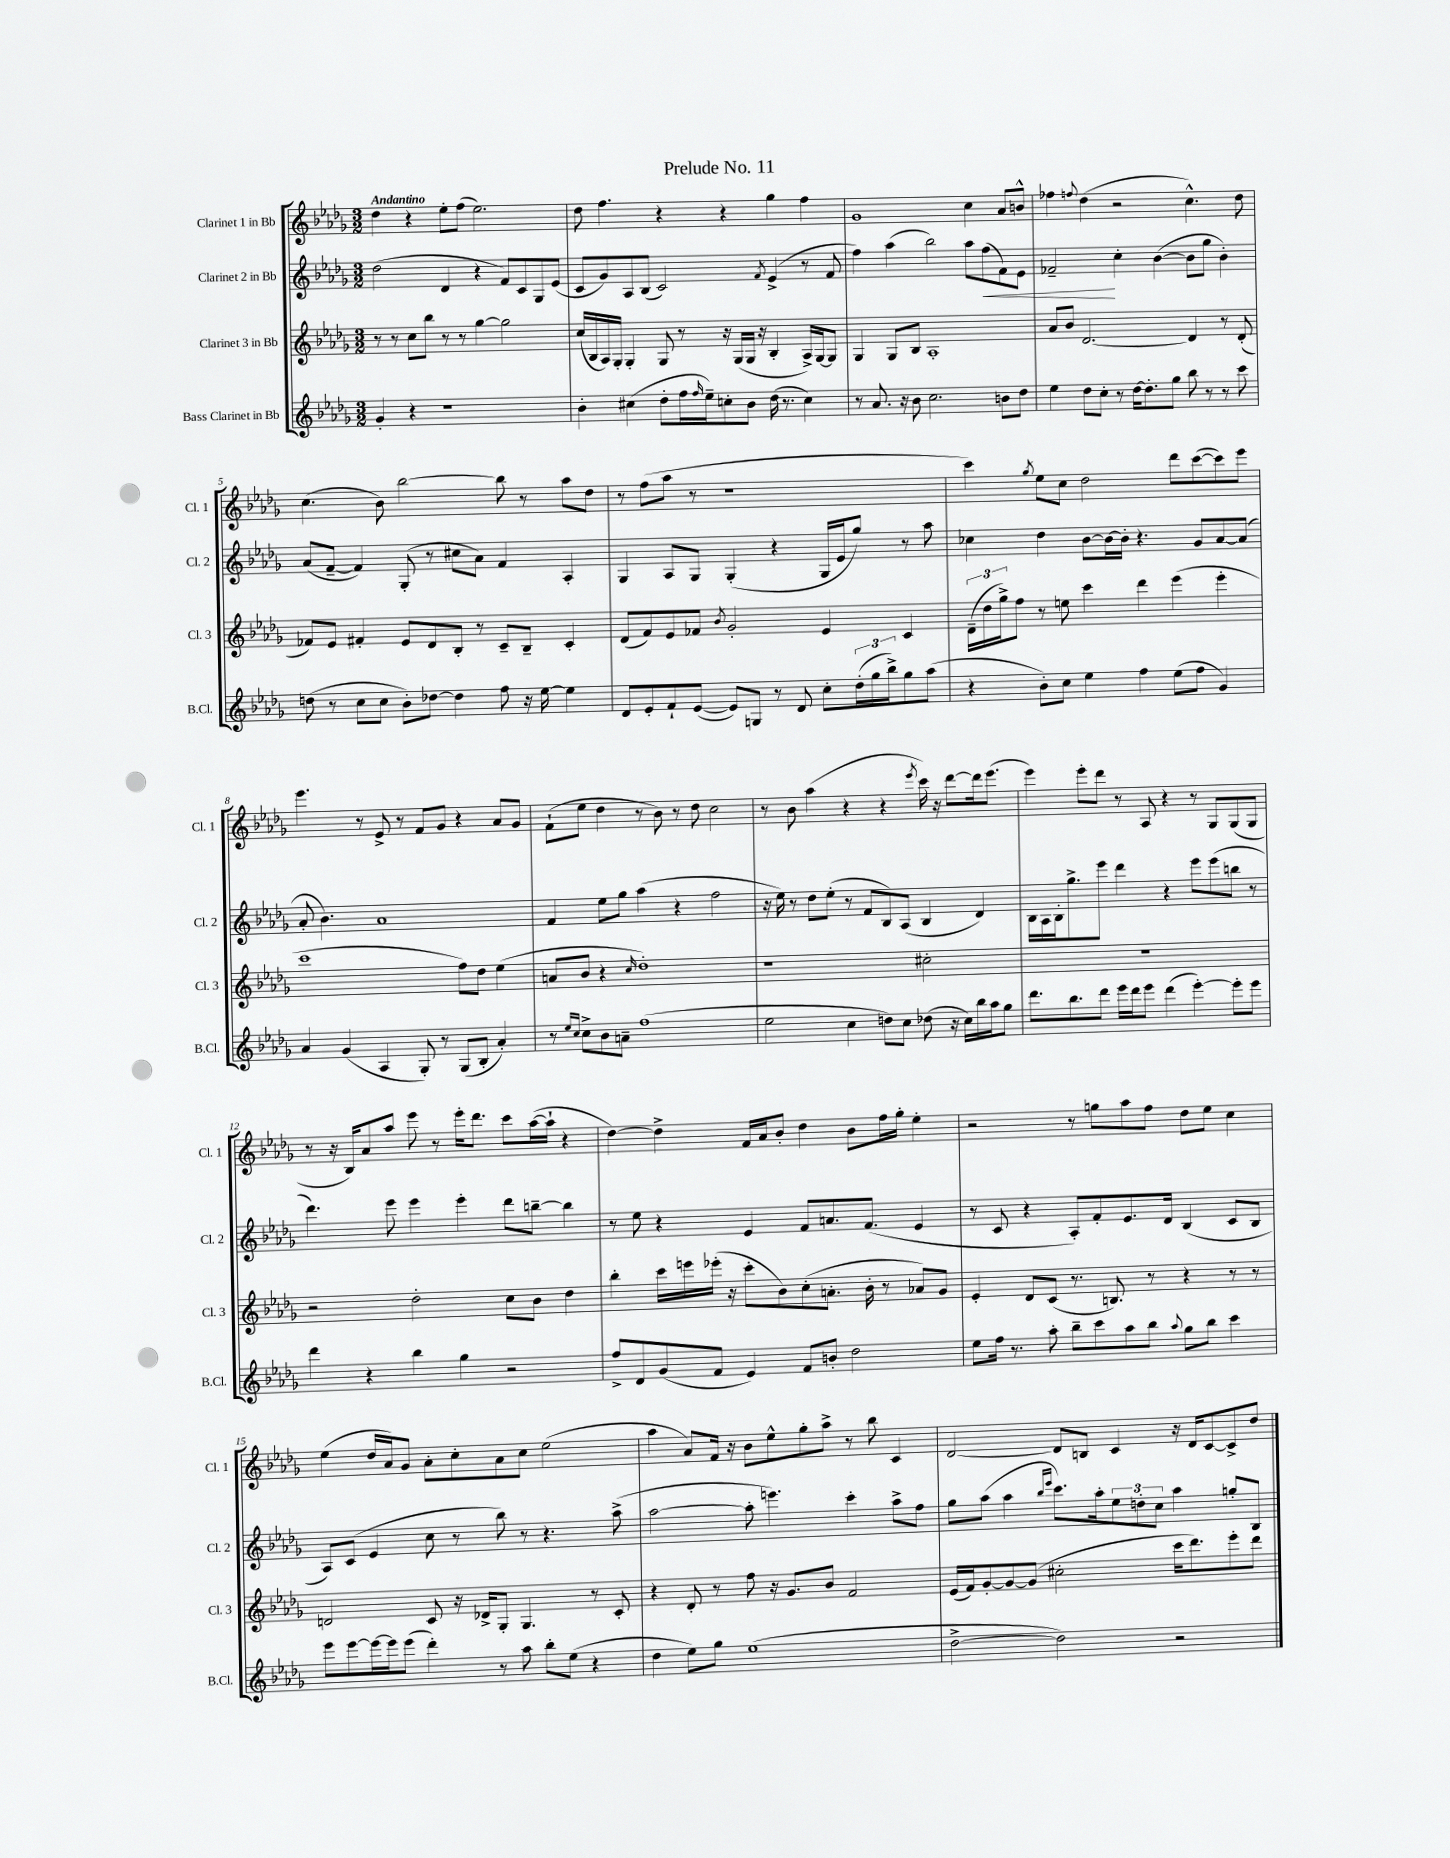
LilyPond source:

\header { title = "Prelude No. 11" }
<<
\new StaffGroup <<
\new Staff = "s0" \with { instrumentName = "Clarinet 1 in Bb" shortInstrumentName = "Cl. 1" } {
    \clef treble \key des \major \numericTimeSignature \time 3/2 \tempo "Andantino"
    des''4 r4 ees''8-. f''8( ees''2.) |
    des''8 f''4. r4 r4 ges''4 f''4 |
    ges'1 c''4 aes'8 b'8-^ |
    fes''4 \appoggiatura { f''8 } des''4( r2 c''4.-^) des''8 |
    c''4.( bes'8) bes''2~ bes''8 r8 aes''8 des''8 |
    r8 f''8( aes''8 r8 r1 |
    c'''4) \acciaccatura { ges''8 } ees''8 c''8 des''2 des'''8 c'''8~( c'''8) ees'''8 |
    ees'''4. r8 ees'8-> r8 f'8 ges'8 r4 aes'8 ges'8 |
    f'8-!( ees''8 des''4 r8 bes'8) r8 des''8 c''2 |
    r8 bes'8 aes''4( r4 r4 \acciaccatura { ees'''8 } c'''16) r16 des'''8~ des'''16 ees'''8.( |
    ees'''4) ees'''8-. des'''8 r8 aes8 r4 r8 ges8 ges8( ges8 |
    r8 r16 bes16) aes'8 aes''8 ees'''8 r8 ees'''16-. des'''8. c'''8 aes''16~( aes''16-! r4 |
    des''4~) des''4-> f'16 aes'16 bes'8-. des''4 bes'8 f''16 ges''16-. ees''4-. |
    r2 r8 g''8 aes''8 f''8 des''8 ees''8 c''4 |
    ees''4( des''16 aes'16) ges'8 aes'8-. c''8-. aes'8 c''8 ees''2( |
    aes''4 aes'8) f'16 r16 bes'8 ees''8-^ ges''8-. aes''8-> r8 bes''8 c'4 |
    des'2~ des'8 b8 c'4 r16 des'16 c'8~ c'8-> des''8 \bar "|." |
}
\new Staff = "s1" \with { instrumentName = "Clarinet 2 in Bb" shortInstrumentName = "Cl. 2" } {
    \clef treble \key des \major \numericTimeSignature \time 3/2
    des''2( des'4 r4 f'8) c'8 ges8 ees'8( |
    c'8 ges'8) aes8 bes8( c'2) \acciaccatura { f'8 } ees'4->( r8 f'8 |
    f''4) aes''4( bes''2) aes''8 f''8\<( f'8) ees'8 |
    fes'2--\! c''4-. bes'4~( bes'8 ges''8 bes'4-.) |
    aes'8( f'8~-- f'4) ges8-.( r8 cis''8 aes'8) f'4 aes4-. |
    ges4 aes8 ges8 ges4-.( r4 ges16 ees'16 ges''8) r8 aes''8 |
    ces''4 des''4 bes'8~ bes'16~ bes'16-. r4. ges'8 aes'8~ aes'8( |
    aes'8-. bes'4.) aes'1 |
    f'4 ees''8 ges''8 aes''4( r4 f''2 |
    r16 ees''16) r8 des''8 ees''8-.( r8 f'8 bes8) aes8( bes4 des'4) |
    bes16 aes16 bes16-. ges''8.-> ees'''8 des'''4 r4 ees'''8 ees'''8( b''8 r8 |
    des'''4.) ees'''8 ees'''4 ees'''4-. des'''8 b''8~-- b''4 |
    r8 ees''8 r4 ees'4 f'8 a'8. f'8.( ees'4 |
    r8 c'8 r4 aes8-.) f'8-. ees'8. des'16 bes4( c'8 bes8 |
    aes8) c'8( ees'4 c''8 r8 bes''8) r8 r4. aes''8->( |
    aes''2~ aes''8-. e'''4.) c'''4-. aes''8-> f''8 |
    ges''8 aes''8( aes''4 \grace { bes''16 ees'''16 } c'''8.) aes''16-. \tuplet 3/2 { ees''8 d''8-. c''8 } aes''4 g''8-. bes8 \bar "|." |
}
\new Staff = "s2" \with { instrumentName = "Clarinet 3 in Bb" shortInstrumentName = "Cl. 3" } {
    \clef treble \key des \major \numericTimeSignature \time 3/2
    r8 r8 c''8 bes''8 r8 r8 ges''4~ ges''2 |
    c''16( bes16 aes16) ges16-. ges4-. ges8 r8 r16 ges16( ges16 r16 bes4-. aes16->) ges16~ ges8 |
    ges4 ges8 bes8 aes1-. |
    aes'8 bes'8 des'2.~ des'4 r8 des'8-.( |
    fes'8) ees'8 fis'4-. ees'8 des'8 bes8-. r8 c'8-- bes8-- c'4-. |
    des'8( f'8) ees'8 fes'8 \acciaccatura { bes'8 } ges'2-. ees'4 c'4 |
    \tuplet 3/2 { des'16--( des''16 ges''16->) } f''8 r8 e''8 c'''4 des'''4 ees'''4( ees'''4-. |
    c'''1 f''8) des''8 ees''4( |
    a'8 bes'8 r4 \grace { c''16 } des''1-.) |
    r1 cis''2-. |
    R1. |
    r2 des''2-. c''8 bes'8 des''4 |
    bes''4-. c'''16 e'''16 ees'''16-.( r16 c'''8-. bes'8) c''8-.( a'8.-. bes'16-. r8 aes'8) ges'8 |
    ees'4-. des'8 c'8( r8. b8.) r8 r4 r8 r8 |
    d'2 c'8 r16 des'16-> ges8-. ges4. r8 c'8-. |
    r4 des'8-. r8 f''8 r16 ges'8. bes'8 f'2 |
    ees'16( f'16) ges'8~-. ges'8~ ges'8( cis''2-. c'''16 des'''8.) ees'''8-. des'''8 \bar "|." |
}
\new Staff = "s3" \with { instrumentName = "Bass Clarinet in Bb" shortInstrumentName = "B.Cl." } {
    \clef treble \key des \major \numericTimeSignature \time 3/2
    ges'4-. r4 r1 |
    bes'4-. cis''4( des''8-. f''16 \grace { f''16 } ees''16--) c''8-. bes'8 des''16( r8. c''4) |
    r8 aes'8. r16 bes'8 c''2. b'8 des''8 |
    ees''4 des''8 c''8-. r8 des''16~ des''8.-. ges''8 bes''8 r8 r8 c'''8 |
    d''8( r8 c''8 c''8 bes'8-.) des''8~ des''4 f''8 r16 ees''16~ ees''4 |
    des'8 ees'8-. f'8-! ees'8~( ees'8) g8 r8 des'8 c''8-. \tuplet 3/2 { des''16-.( ges''16 bes''16->) } ges''8 aes''8( |
    r4 bes'8-.) c''8 ees''4 f''4 ees''8( f''8 ges'4) |
    aes'4 ges'4( aes4 ges8-.) r8 ges8( bes8-. aes'4-.) |
    r8 \grace { ees''16 c''16 } c''8-> bes'8 a'8-- f''1( |
    ees''2 c''4 d''8) c''8 des''8( r16 c''16) bes''16 aes''16 ges''8 |
    des'''8. bes''8. des'''8 ees'''16 des'''16 ees'''8 des'''4( ees'''4~-.) ees'''8-. ees'''8 |
    des'''4 r4 bes''4 ges''4 r2 |
    f''8-> des'8 ges'8( f'8 ees'4) f'8 b'8-. des''2 |
    ees''8 f''16 r8. aes''8-. bes''8-- c'''8 aes''8 bes''8 \appoggiatura { aes''8 } ges''8 bes''8 c'''4 |
    ees'''8 ees'''8~ ees'''16~ ees'''16 ees'''8( des'''4-.) r8 aes''8 bes''8-. ees''8( r4 |
    des''4 ees''8) ges''8 ees''1( |
    des''2~-> des''2) r2 \bar "|." |
}
>>
>>
